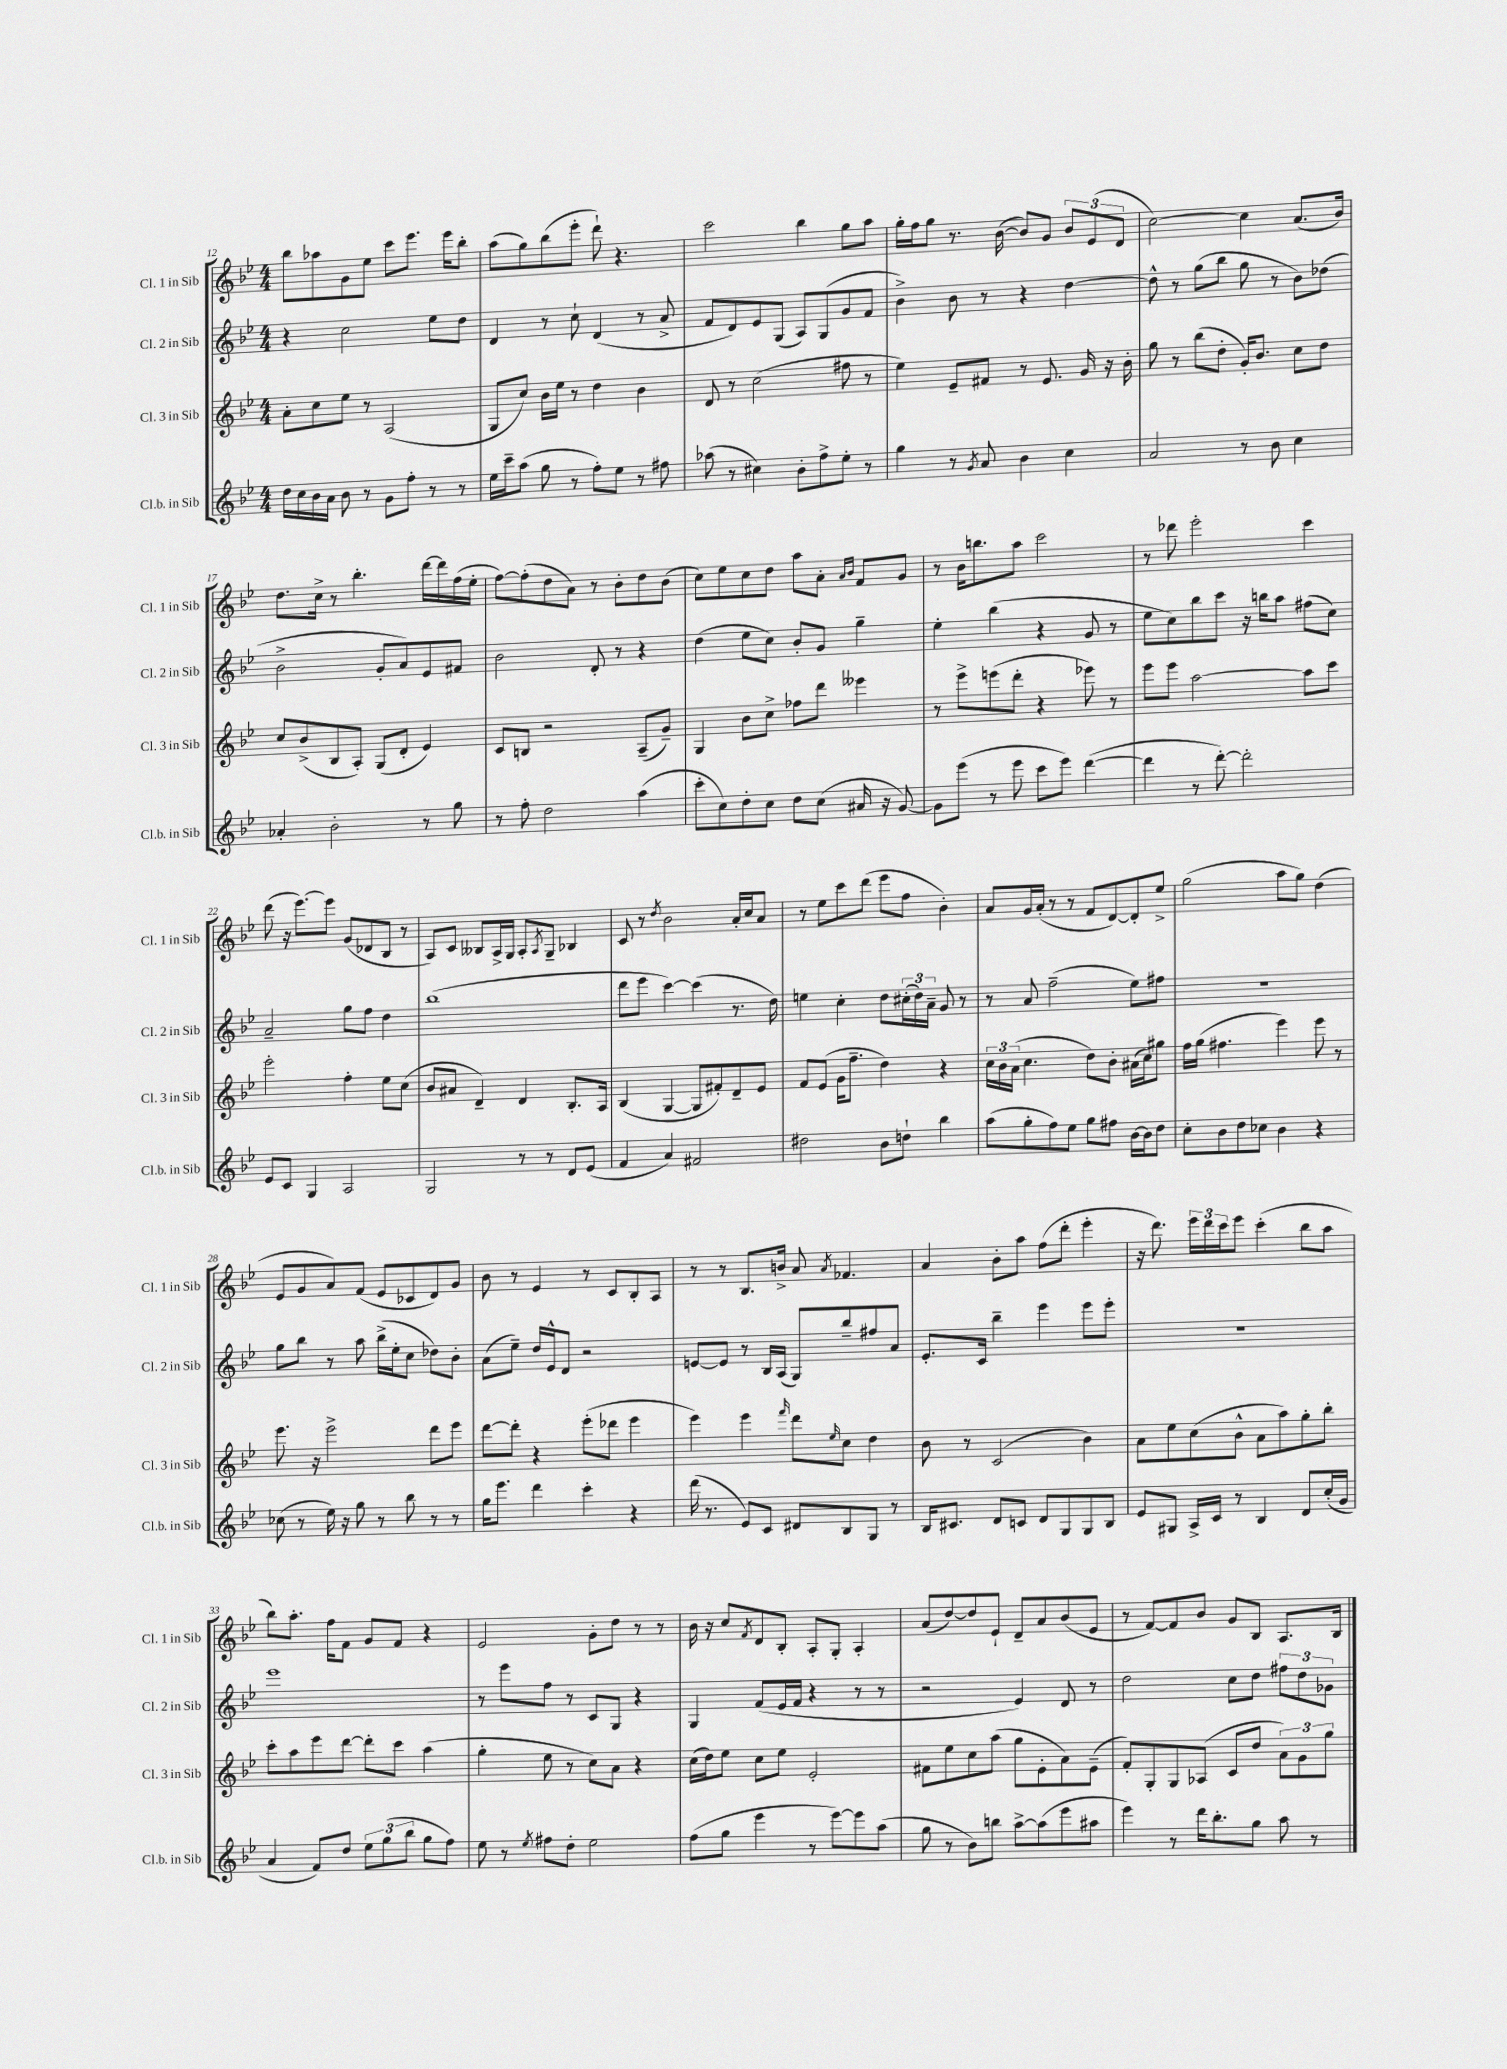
<<
\new StaffGroup <<
\new Staff = "s0" \with { instrumentName = "Cl. 1 in Sib" shortInstrumentName = "Cl. 1 in Sib" } {
    \clef treble \key bes \major \numericTimeSignature \time 4/4
    bes''8 aes''8 g'8 ees''8 c'''8 ees'''8. ees'''16 bes''8-. |
    a''8( g''8) bes''8( ees'''8-. d'''8-!) r4. |
    c'''2 bes''4 g''8 a''8 |
    g''16-. f''16 g''8 r8. bes'16~( bes'8) g'8 \tuplet 3/2 { bes'8 ees'8( d'8 } |
    c''2~) c''4 a'8.( bes'16) |
    d''8. c''16-> r8 bes''4.-. d'''16~ d'''16 f''16( ees''16-. |
    f''8~) f''8-.( d''8 a'8) r8 bes'8-. d''8 bes'8( |
    c''8) ees''8 c''8 d''8 a''8 a'8-. \grace { a'16 bes'16 } f'8 g'8 |
    r8 bes'16 b''8. a''8 c'''2 |
    r8 des'''8 ees'''2-. c'''4 |
    d'''8( r16 ees'''8.~) ees'''8 g'8( des'8 bes8 r8 |
    a8) c'8 beses8 a16-> g16 a8-. \acciaccatura { a8 } g8-- bes4 |
    c'8 r8 \acciaccatura { d''8 } bes'2 a'16-. c''16 a'8 |
    r8 ees''8 c'''8 d'''8( ees'''8 f''8 bes'4-.) |
    a'8 g'16 a'16-.( r8 r8 f'8 d'8~) d'8-. ees''8-> |
    g''2( a''8 g''8) d''4( |
    ees'8 g'8 a'8) f'8( ees'8 ces'8 d'8) g'8 |
    bes'8 r8 ees'4 r8 c'8 bes8-. a8 |
    r8 r8 bes8. b'16-> a'8 \acciaccatura { a'8 } fes'4. |
    a'4 bes'8-. a''8 f''8( d'''8-. ees'''4-. |
    r16 d'''8.) \tuplet 3/2 { ees'''16 d'''16 c'''16 } ees'''8 c'''4-.( bes''8 a''8 |
    bes''8) a''8.-. f''16 f'8 g'8 f'8 r4 |
    ees'2 g'8-. d''8 r8 r8 |
    bes'16 r16 c''8 \acciaccatura { f'8 } d'8 bes8-. a8-. g8-. a4-. |
    a'8( d''8~) d''8 ees'8-! d'8-- a'8 bes'8( ees'8 |
    r8 f'8~) f'8 bes'8 g'8 bes8 a8. bes16 \bar "|." |
}
\new Staff = "s1" \with { instrumentName = "Cl. 2 in Sib" shortInstrumentName = "Cl. 2 in Sib" } {
    \clef treble \key bes \major \numericTimeSignature \time 4/4
    r4 c''2 ees''8 d''8 |
    d'4 r8 c''8-! d'4( r8 a'8-> |
    f'8 d'8) ees'8 g8( a8) g8( g'8 f'8 |
    bes'4->) bes'8 r8 r4 d''4~ |
    d''8-^ r8 g''8( bes''8 g''8 r8 bes'8) des''8( |
    bes'2-> g'8-. a'8) ees'8 fis'8 |
    bes'2 d'8-. r8 r4 |
    d''4( ees''8 c''8) bes'8-. g'8 g''4-- |
    ees''4-. bes''4( r4 g'8 r8 |
    ees''8 c''8) bes''8 c'''8 r16 b''16 a''8 fis''8( c''8) |
    a'2-- g''8 f''8 d''4 |
    bes''1( |
    d'''8 ees'''8 c'''4~) c'''4( r8. d''16) |
    e''4 c''4-. d''8 \tuplet 3/2 { cis''16-.( d''16) a'16-- } g'8 r8 |
    r8 a'8 f''2--( ees''8) fis''8 |
    r1 |
    g''8 bes''8 r8 a''8 bes''16->( ees''16-. c''8 des''8) bes'8-. |
    a'8( ees''8--) d''16 ees'16-^ d'8 r2 |
    e'8~ e'8 r8 bes16 a16( g8) bes''8-- fis''8 a'8 |
    ees'8.-. c'16 bes''4-- ees'''4 ees'''8 ees'''8-. |
    r1 |
    ees'''1 |
    r8 ees'''8 f''8 r8 c'8 g8 r4 |
    g4 f'8( ees'16 f'16 r4 r8 r8 |
    r2 ees'4) d'8 r8 |
    d''2 c''8 d''8 \tuplet 3/2 { fis''8 d''8 ges'8 } \bar "|." |
}
\new Staff = "s2" \with { instrumentName = "Cl. 3 in Sib" shortInstrumentName = "Cl. 3 in Sib" } {
    \clef treble \key bes \major \numericTimeSignature \time 4/4
    a'8-. c''8 ees''8 r8 a2( |
    g8 c''8) bes'16 ees''16 r8 d''4 bes'4 |
    d'8 r8 c''2( fis''8 r8 |
    ees''4) ees'8-- fis'8 r8 ees'8. g'16 r16 bes'16-. |
    g''8 r8 bes''8( d''8-. g'16-.) bes'8. c''8 d''8 |
    c''8 bes'8->( bes8 a8-.) g8( d'8-. ees'4) |
    c'8 b8 r2 a8--( g'8--) |
    g4 bes'8 c''8-> fes''8 d'''8 eeses'''4 |
    r8 ees'''8-> e'''8( d'''8-. r4 ees'''8) r8 |
    ees'''8 ees'''8 a''2~ a''8 c'''8 |
    ees'''2-. f''4-. ees''8 c''8( |
    bes'8 ais'8 d'4--) d'4 bes8.-. a16 |
    bes4( g4~ g8 fis'8-.) d'8-- ees'8 |
    f'8 ees'8( g'16 f''8.-- d''4) r4 |
    \tuplet 3/2 { c''16 bes'16 a'16( } c''4. d''8) bes'8-. ais'16( c''16) gis''8 |
    f''16 g''16( fis''4. ees'''4) ees'''8 r8 |
    ees'''8. r16 ees'''2-> d'''8 ees'''8 |
    d'''8~ d'''8-. r4 ees'''8-.( des'''8 ees'''4 |
    ees'''4) ees'''4 \grace { f'''16 } d'''8 \grace { ees''16 } c''8 d''4 |
    bes'8 r8 c'2( bes'4) |
    a'8 ees''8 c''8( bes'8-^ a'8 a''8) g''8-. bes''8-. |
    c'''8-. a''8 ees'''8 d'''8~ d'''8-. c'''8 a''4( |
    g''4-. ees''8 r8 c''8) a'8 r4 |
    c''16( d''16) ees''8 c''8 ees''8 ees'2-. |
    fis'8 ees''8 c''8 a''8( g''8 ees'8-. a'8) ees'8--( |
    f'8-.) g8-. g8 aes8( c'8 d''8 \tuplet 3/2 { a'8) g'8 g''8 } \bar "|." |
}
\new Staff = "s3" \with { instrumentName = "Cl.b. in Sib" shortInstrumentName = "Cl.b. in Sib" } {
    \clef treble \key bes \major \numericTimeSignature \time 4/4
    d''16 c''16 bes'16 a'16 bes'8 r8 g'8 f''8-. r8 r8 |
    ees''16 c'''16-- a''8( g''8 r8 f''8-.) ees''8 r8 fis''8 |
    aes''8( r8 cis''4) bes'8-. f''8-> ees''8-. r8 |
    g''4 r8 \acciaccatura { g'8 } a'8 bes'4 c''4 |
    a'2 r8 bes'8 c''4 |
    aes'4-. bes'2-. r8 g''8 |
    r8 f''8-. d''2 a''4( |
    c'''8-. c''8) d''8-. c''8 d''8 c''8( ais'16 r16 g'8~) |
    g'8 ees'''8( r8 ees'''8 c'''8 ees'''8) d'''4~( |
    d'''4 r8 d'''8~-.) d'''2-. |
    ees'8 c'8 g4 a2 |
    g2 r8 r8 d'8 ees'8( |
    f'4 a'4) fis'2 |
    dis''2 bes'8 d''8-! bes''4 |
    a''8( g''8-. f''8) ees''8 g''8 fis''8 bes'16~ bes'16 d''8 |
    c''8-. bes'8 d''8 ces''8 bes'4 r4 |
    ces''8( r8 ees''16) r16 g''8 r8 bes''8 r8 r8 |
    g''16 ees'''8. d'''4 c'''4-. r4 |
    d'''16( r8. ees'8) c'8 dis'8 bes8 g8 r8 |
    bes16 cis'8. d'8 c'8 d'8 g8 g8 bes8 |
    ees'8 gis8 a16-> c'16 r8 bes4 d'8 c''16-.( g'16 |
    a'4 f'8) d''8 \tuplet 3/2 { ees''8 g''8( bes''8 } g''8 f''8) |
    ees''8 r8 \acciaccatura { ees''8 } fis''8 d''8-. ees''2 |
    f''8( g''8 ees'''4 r8 ees'''8~) ees'''8 a''8( |
    g''8 r8 bes'8) b''8 a''8~-> a''8( ees'''8 ais''8 |
    ees'''4) r8 d'''16 bes''8.-. g''8 a''8 r8 \bar "|." |
}
>>
>>
\layout { \context { \Score currentBarNumber = #12 } }
